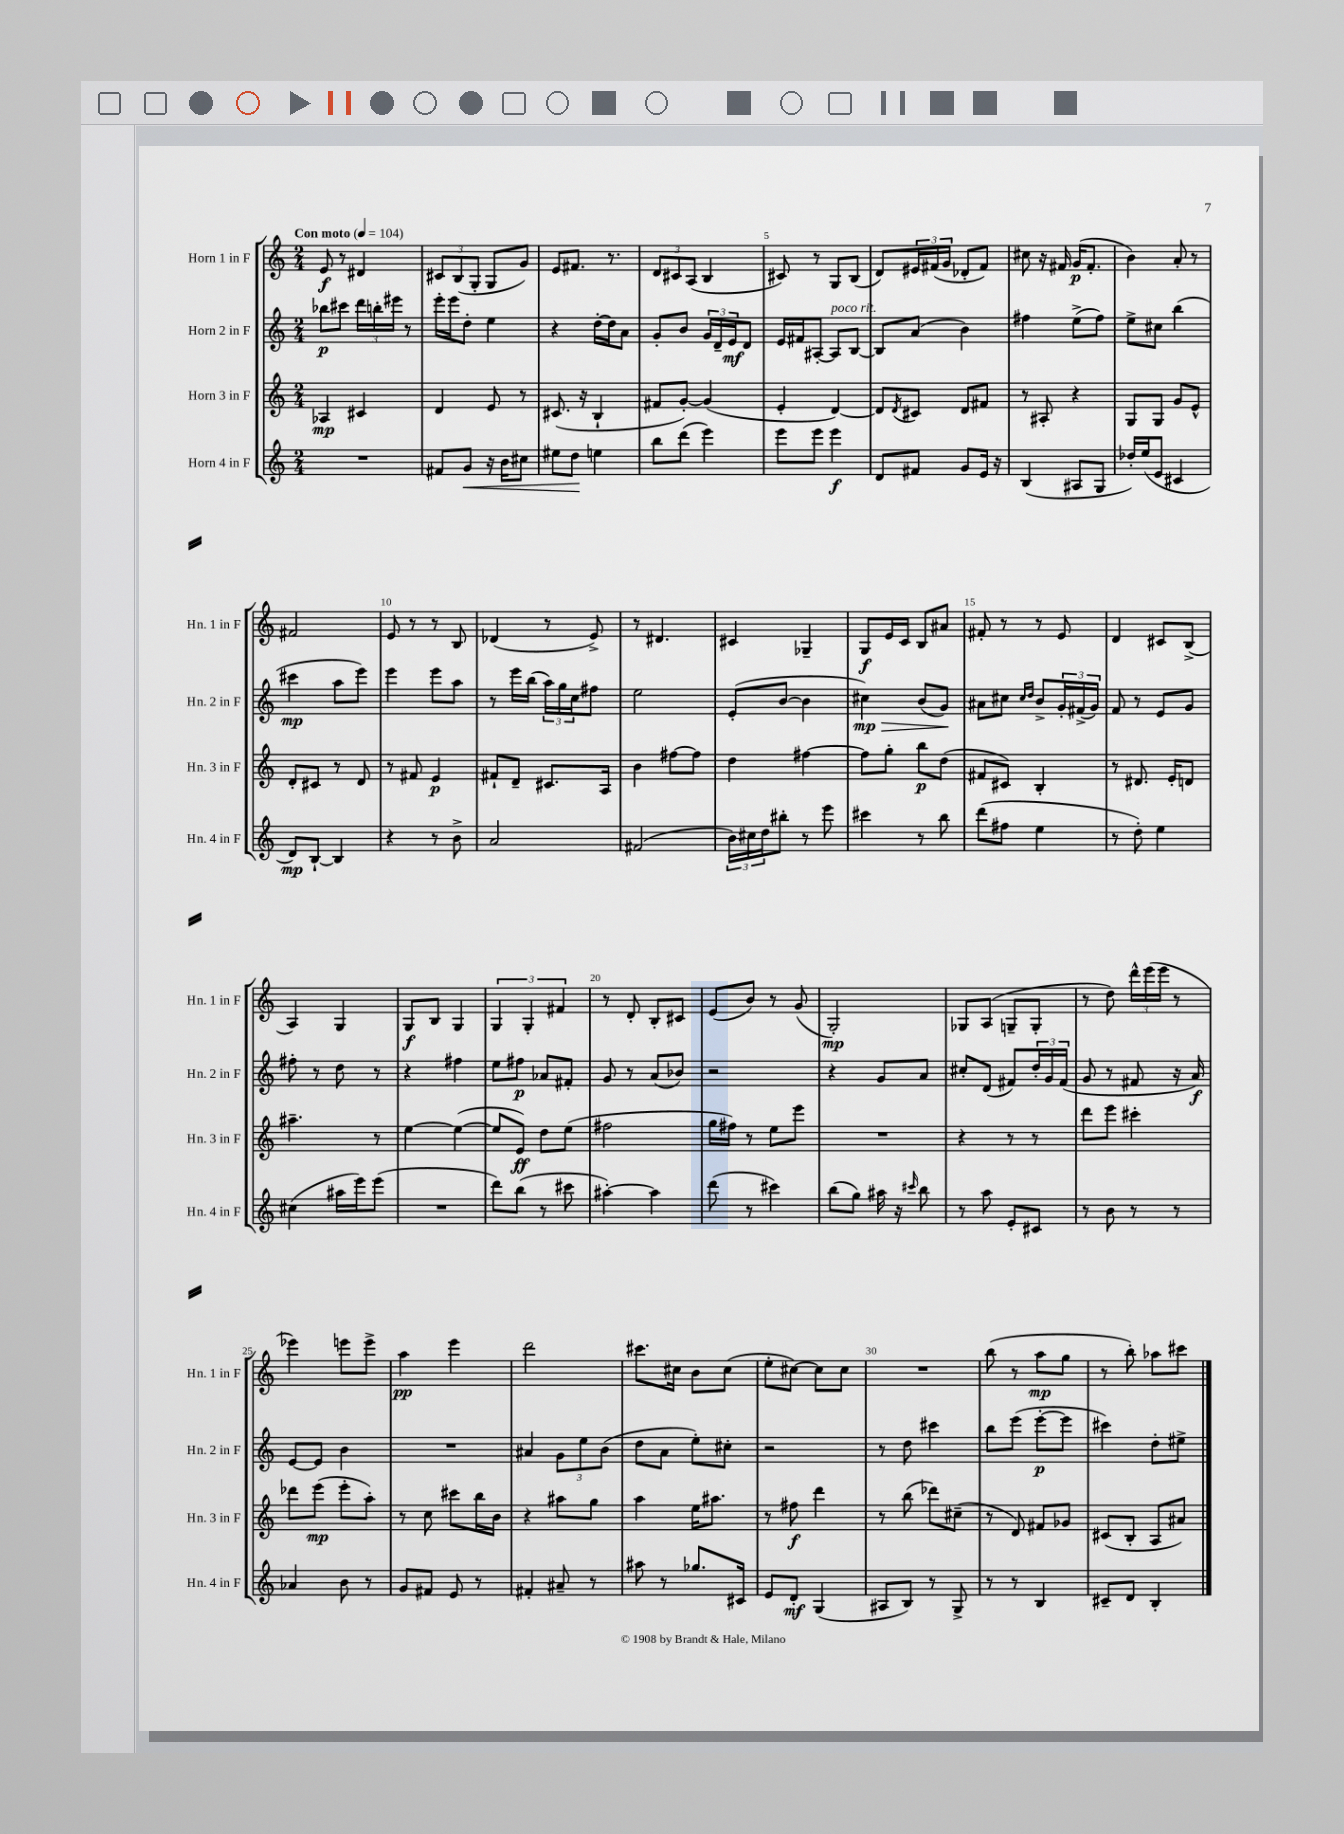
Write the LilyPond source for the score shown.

<<
\new StaffGroup <<
\new Staff = "s0" \with { instrumentName = "Horn 1 in F" shortInstrumentName = "Hn. 1 in F" } {
    \clef treble \key c \major \numericTimeSignature \time 2/4 \tempo "Con moto" 4 = 104
    e'8\f r8 dis'4 |
    \tuplet 3/2 { cis'8 b8( g8-. } g8 g'8) |
    e'8 fis'8. r8. |
    \tuplet 3/2 { d'8 cis'8 a8( } b4 |
    cis'8) r8 g8 b8( |
    d'8) \tuplet 3/2 { eis'16 fis'16( g'16 } des'8-. fis'8) |
    cis''8 r16 fis'16 g'16\p( fis'8.-. |
    b'4) a'8-. r8 |
    fis'2 |
    e'8 r8 r8 b8 |
    des'4( r8 e'8->) |
    r8 dis'4. |
    cis'4 ges4-- |
    g8\f e'16 c'16 b8 ais'8 |
    fis'8-. r8 r8 e'8 |
    d'4 cis'8 b8->( |
    a4) g4 |
    g8\f b8 g4 |
    \tuplet 3/2 { g4 g4-. fis'4 } |
    r8 d'8-. b8-. cis'8 |
    e'8( b'8) r8 g'8( |
    g2-.\mp) |
    ges8 a8( g8-- g8-. |
    r8 d''8) \tuplet 3/2 { d'''16-^ e'''16( e'''16 } r8 |
    ees'''4) e'''8 e'''8-> |
    a''4\pp e'''4 |
    d'''2 |
    cis'''8. cis''16 b'8 cis''8( |
    e''8-. cis''8~) cis''8 cis''8 |
    R2 |
    b''8( r8 a''8\mp g''8 |
    r8 b''8-.) aes''8 cis'''8 \bar "|." |
}
\new Staff = "s1" \with { instrumentName = "Horn 2 in F" shortInstrumentName = "Hn. 2 in F" } {
    \clef treble \key c \major \numericTimeSignature \time 2/4
    bes''8\p cis'''8 \tuplet 3/2 { d'''16 b''16-. eis'''16 } r8 |
    e'''16-. e'''16 d''8-. e''4 |
    r4 d''16~-. d''16 a'8 |
    g'8-. b'8 \tuplet 3/2 { g'16 d'16-- e'16\mf } d'8 |
    e'16 fis'16 ais8~-. ais8^\markup { \italic "poco rit." } b8~ |
    b8 a'8( b'4) |
    fis''4 e''8->( fis''8) |
    e''8-> cis''8 b''4( |
    cis'''4\mp a''8 e'''8) |
    e'''4 e'''8 a''8 |
    r8 e'''16 b''16( \tuplet 3/2 { a''16) g''16 c''16 } fis''8 |
    e''2 |
    e'8-.( b'8~ b'4 |
    cis''4\mp\>) b'8( g'8\!) |
    ais'8 cis''8 \grace { cis''16 d''16 } b'8-> \tuplet 3/2 { g'16-. fis'16->( g'16) } |
    f'8 r8 e'8 g'8 |
    fis''8-. r8 d''8 r8 |
    r4 fis''4 |
    e''8 fis''8\p aes'8 fis'8-. |
    g'8 r8 a'8( bes'8) |
    r2 |
    r4 g'8 a'8 |
    cis''8-. d'8( fis'8) \tuplet 3/2 { d''16-. g'16 fis'16( } |
    g'8 r8 fis'8 r16 a'16\f) |
    e'8~ e'8 b'4 |
    R2 |
    ais'4 \tuplet 3/2 { g'8 e''8 b'8( } |
    d''8 a'8 e''8-.) cis''8-. |
    r2 |
    r8 d''8 cis'''4 |
    b''8 e'''8( e'''8~-.\p e'''8 |
    cis'''4) d''8-. eis''8-> \bar "|." |
}
\new Staff = "s2" \with { instrumentName = "Horn 3 in F" shortInstrumentName = "Hn. 3 in F" } {
    \clef treble \key c \major \numericTimeSignature \time 2/4
    aes4\mp cis'4 |
    d'4 e'8 r8 |
    cis'8.( r16 b4-! |
    fis'8 g'8~-.) g'4( |
    e'4-. d'4~) |
    d'8 \acciaccatura { d'8 } cis'8 d'8 fis'8 |
    r8 ais8-. r4 |
    g8 g8 g'8 e'8-^ |
    d'8-. cis'8 r8 d'8 |
    r8 fis'8 e'4\p |
    fis'8-! d'8-- cis'8. a16 |
    b'4 fis''8~ fis''8 |
    d''4 fis''4~ |
    fis''8 g''8-. b''8\p d''8( |
    fis'8 cis'8) b4-. |
    r8 dis'8. e'16-. d'8 |
    ais''4.-- r8 |
    e''4~ e''4~( |
    e''8 e'8\ff) d''8 e''8( |
    fis''2 |
    g''16 fis''16) r8 e''8 e'''8 |
    R2 |
    r4 r8 r8 |
    d'''8 e'''8 cis'''4-. |
    des'''8 e'''8\mp( e'''8-. a''8-.) |
    r8 c''8 cis'''8 b''16 b'16 |
    r4 ais''8 g''8 |
    a''4 e''16 ais''8. |
    r8 fis''8\f d'''4 |
    r8 b''8( des'''8) cis''8--( |
    r8 d'8) fis'8 ges'8 |
    cis'8( b8-. a8 ais'8) \bar "|." |
}
\new Staff = "s3" \with { instrumentName = "Horn 4 in F" shortInstrumentName = "Hn. 4 in F" } {
    \clef treble \key c \major \numericTimeSignature \time 2/4
    R2 |
    fis'8 g'8\< r16 b'16 cis''8 |
    eis''8 d''8\! e''4 |
    b''8 d'''8( e'''4) |
    e'''8 e'''8 e'''4\f |
    d'8 fis'8 g'8 e'16 r16 |
    b4( ais8 g8 |
    des''16-.) e''16( e'8 cis'4 |
    d'8\mp) b8~-! b4 |
    r4 r8 b'8-> |
    a'2 |
    fis'2( |
    \tuplet 3/2 { b'16) cis''16 d''16 } bis''8-. r8 e'''8 |
    cis'''4 r8 b''8 |
    d'''8( fis''8 e''4 |
    r8 d''8-.) e''4 |
    cis''4( ais''16 e'''16) e'''8( |
    R2 |
    d'''8) b''8( r8 cis'''8 |
    ais''4~-.) ais''4 |
    d'''8( r8 cis'''4) |
    b''8( g''8) ais''16 r16 \grace { cis'''16 } b''8 |
    r8 a''8 e'8-. cis'8 |
    r8 b'8 r8 r8 |
    aes'4 b'8 r8 |
    g'8 fis'8 e'8 r8 |
    fis'4-. ais'8-- r8 |
    ais''8 r8 ges''8. cis'16 |
    e'8 d'8-.\mf g4( |
    ais8 b8) r8 g8-> |
    r8 r8 b4 |
    cis'8-- d'8 b4-. \bar "|." |
}
>>
>>
\layout { \context { \Score \override BarNumber.break-visibility = ##(#f #t #t) barNumberVisibility = #(every-nth-bar-number-visible 5) } }
